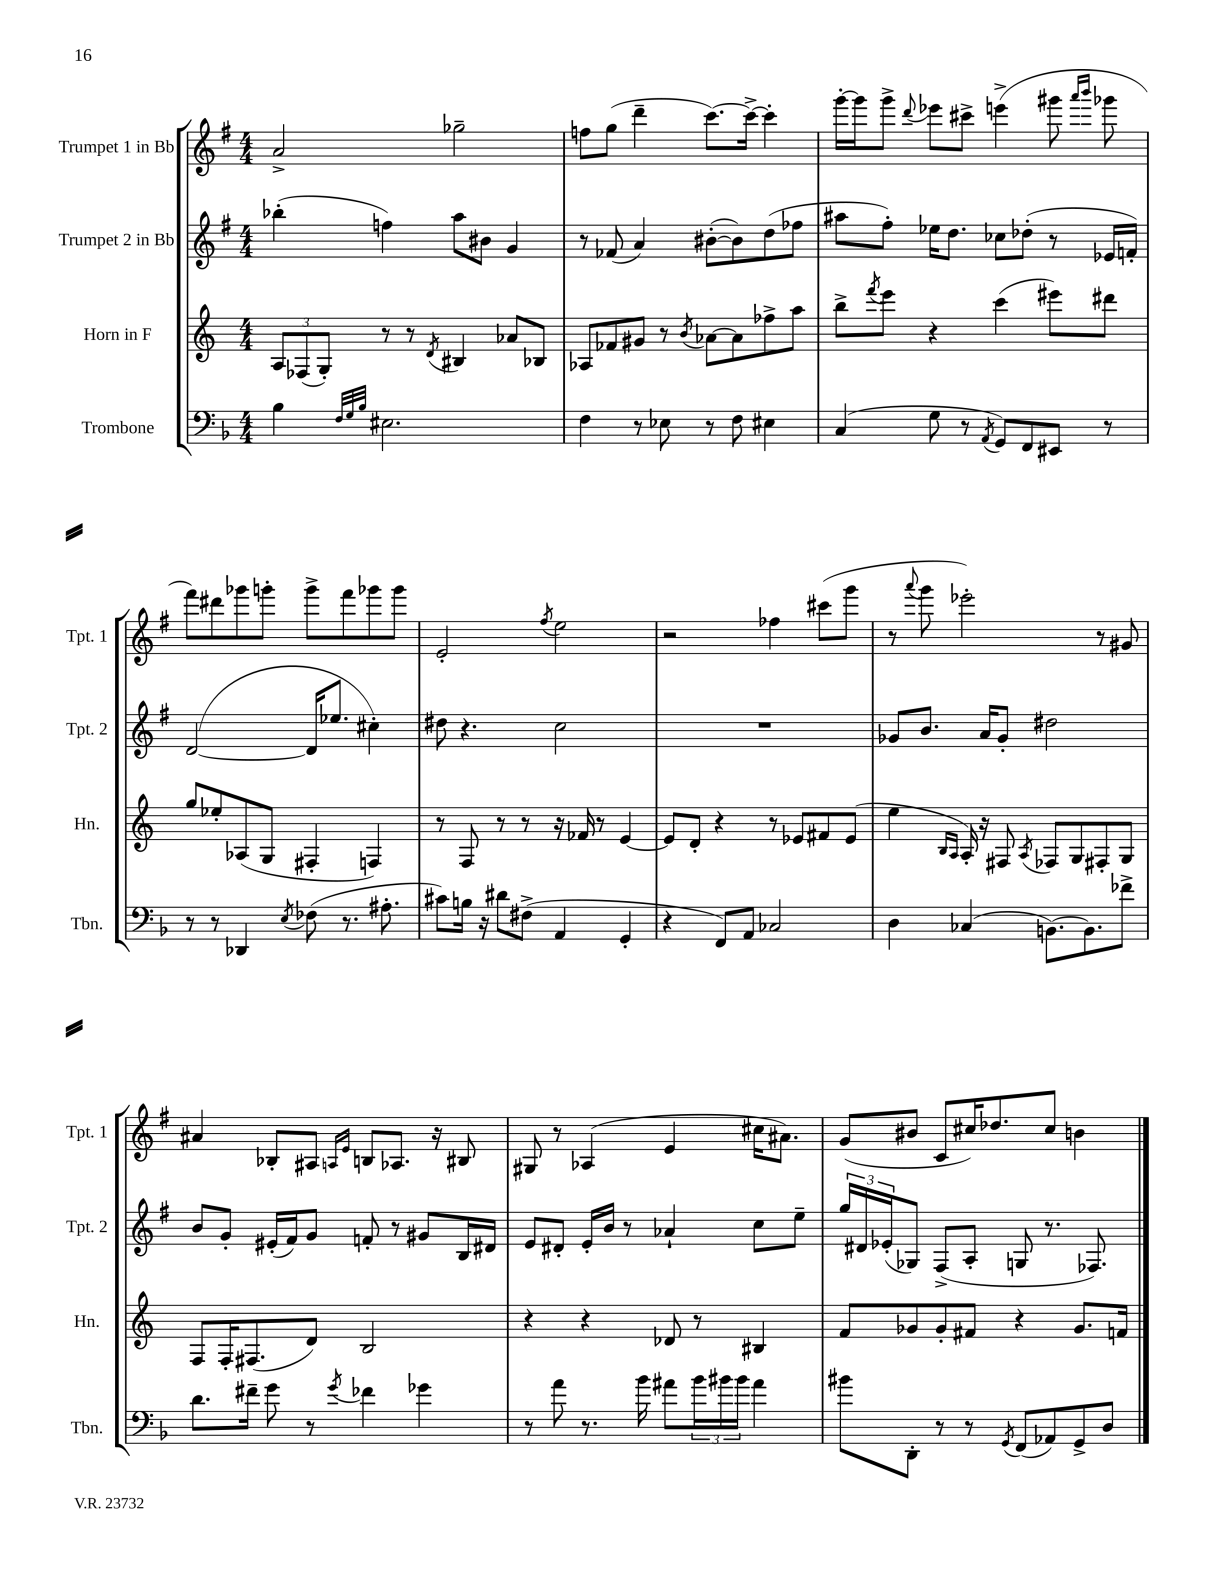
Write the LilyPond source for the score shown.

<<
\new StaffGroup <<
\new Staff = "s0" \with { instrumentName = "Trumpet 1 in Bb" shortInstrumentName = "Tpt. 1" } {
    \clef treble \key g \major \numericTimeSignature \time 4/4
    a'2-> ges''2-- |
    f''8 g''8( d'''4-- c'''8.~) c'''16~-> c'''4-. |
    g'''16~-. g'''16 g'''8-> \appoggiatura { d'''8 } ees'''8 cis'''8-> e'''4->( gis'''8 \grace { a'''16 b'''16 } ges'''8 |
    fis'''8) dis'''8 ges'''8 g'''8-. g'''8-> fis'''8 ges'''8 ges'''8 |
    e'2-. \acciaccatura { fis''8 } e''2 |
    r2 fes''4 cis'''8( g'''8 |
    r8 \appoggiatura { a'''8 } g'''8 ees'''2-.) r8 gis'8 |
    ais'4 bes8-. ais8 \grace { a16 e'16 } b8 aes8. r16 bis8 |
    gis8 r8 aes4( e'4 cis''16 ais'8.) |
    g'8( bis'8 c'8 cis''16) des''8. cis''8 b'4 \bar "|." |
}
\new Staff = "s1" \with { instrumentName = "Trumpet 2 in Bb" shortInstrumentName = "Tpt. 2" } {
    \clef treble \key g \major \numericTimeSignature \time 4/4
    bes''4-.( f''4) a''8 bis'8 g'4 |
    r8 fes'8( a'4) bis'8~-.( bis'8) d''8( fes''8 |
    ais''8 fis''8-.) ees''16 d''8. ces''8 des''8-.( r8 ees'16 f'16-.) |
    d'2~( d'16 ees''8. cis''4-.) |
    dis''8 r4. c''2 |
    R1 |
    ges'8 b'8. a'16 ges'8-. dis''2 |
    b'8 g'8-. eis'16-.( fis'16) g'8 f'8-. r8 gis'8 b16 dis'16 |
    e'8 dis'8-. e'16-. b'16 r8 aes'4-! c''8 e''8-- |
    \tuplet 3/2 { g''16 dis'16 ees'16-.( } ges8) fis8->( a8-. g8 r8. fes8.) \bar "|." |
}
\new Staff = "s2" \with { instrumentName = "Horn in F" shortInstrumentName = "Hn." } {
    \clef treble \key c \major \numericTimeSignature \time 4/4
    \tuplet 3/2 { a8 fes8( g8-.) } r8 r8 \acciaccatura { d'8 } bis4 aes'8 bes8 |
    aes8 fes'8 gis'8 r8 \acciaccatura { b'8 } aes'8~ aes'8 fes''8-> a''8 |
    b''8-> \acciaccatura { f'''8 } e'''8 r4 c'''4( eis'''8) dis'''8 |
    g''8 ees''8-. aes8( g8 fis4-. f4) |
    r8 f8 r8 r8 r16 fes'16 r8 e'4~ |
    e'8 d'8-. r4 r8 ees'8 fis'8 ees'8( |
    e''4 \grace { b16 a16 } a16-.) r16 fis8 \acciaccatura { a8 } fes8 g8 fis8-. g8 |
    f8 f16-. fis8.( d'8) b2 |
    r4 r4 des'8 r8 bis4 |
    f'8 ges'8 ges'8-. fis'8 r4 ges'8. f'16 \bar "|." |
}
\new Staff = "s3" \with { instrumentName = "Trombone" shortInstrumentName = "Tbn." } {
    \clef bass \key f \major \numericTimeSignature \time 4/4
    bes4 \grace { f32 g32 bes32 } eis2. |
    f4 r8 ees8 r8 f8 eis4 |
    c4( g8 r8 \acciaccatura { a,8 } g,8) f,8 eis,8 r8 |
    r8 r8 des,4 \acciaccatura { e8 } fes8( r8. ais8.-. |
    cis'8) b16 r16 dis'8 fis8->( a,4 g,4-. |
    r4 f,8) a,8 ces2 |
    d4 ces4( b,8.~) b,8. fes'8-> |
    d'8. fis'16-- g'8 r8 \acciaccatura { g'8 } fes'4 ges'4 |
    r8 a'8 r8. bes'16 ais'8 \tuplet 3/2 { bes'16 bis'16 bis'16 } ais'4 |
    bis'8 d,8-. r8 r8 \acciaccatura { g,8 } f,8( aes,8) g,8-> d8 \bar "|." |
}
>>
>>
\layout { \context { \Score \remove "Bar_number_engraver" } }
